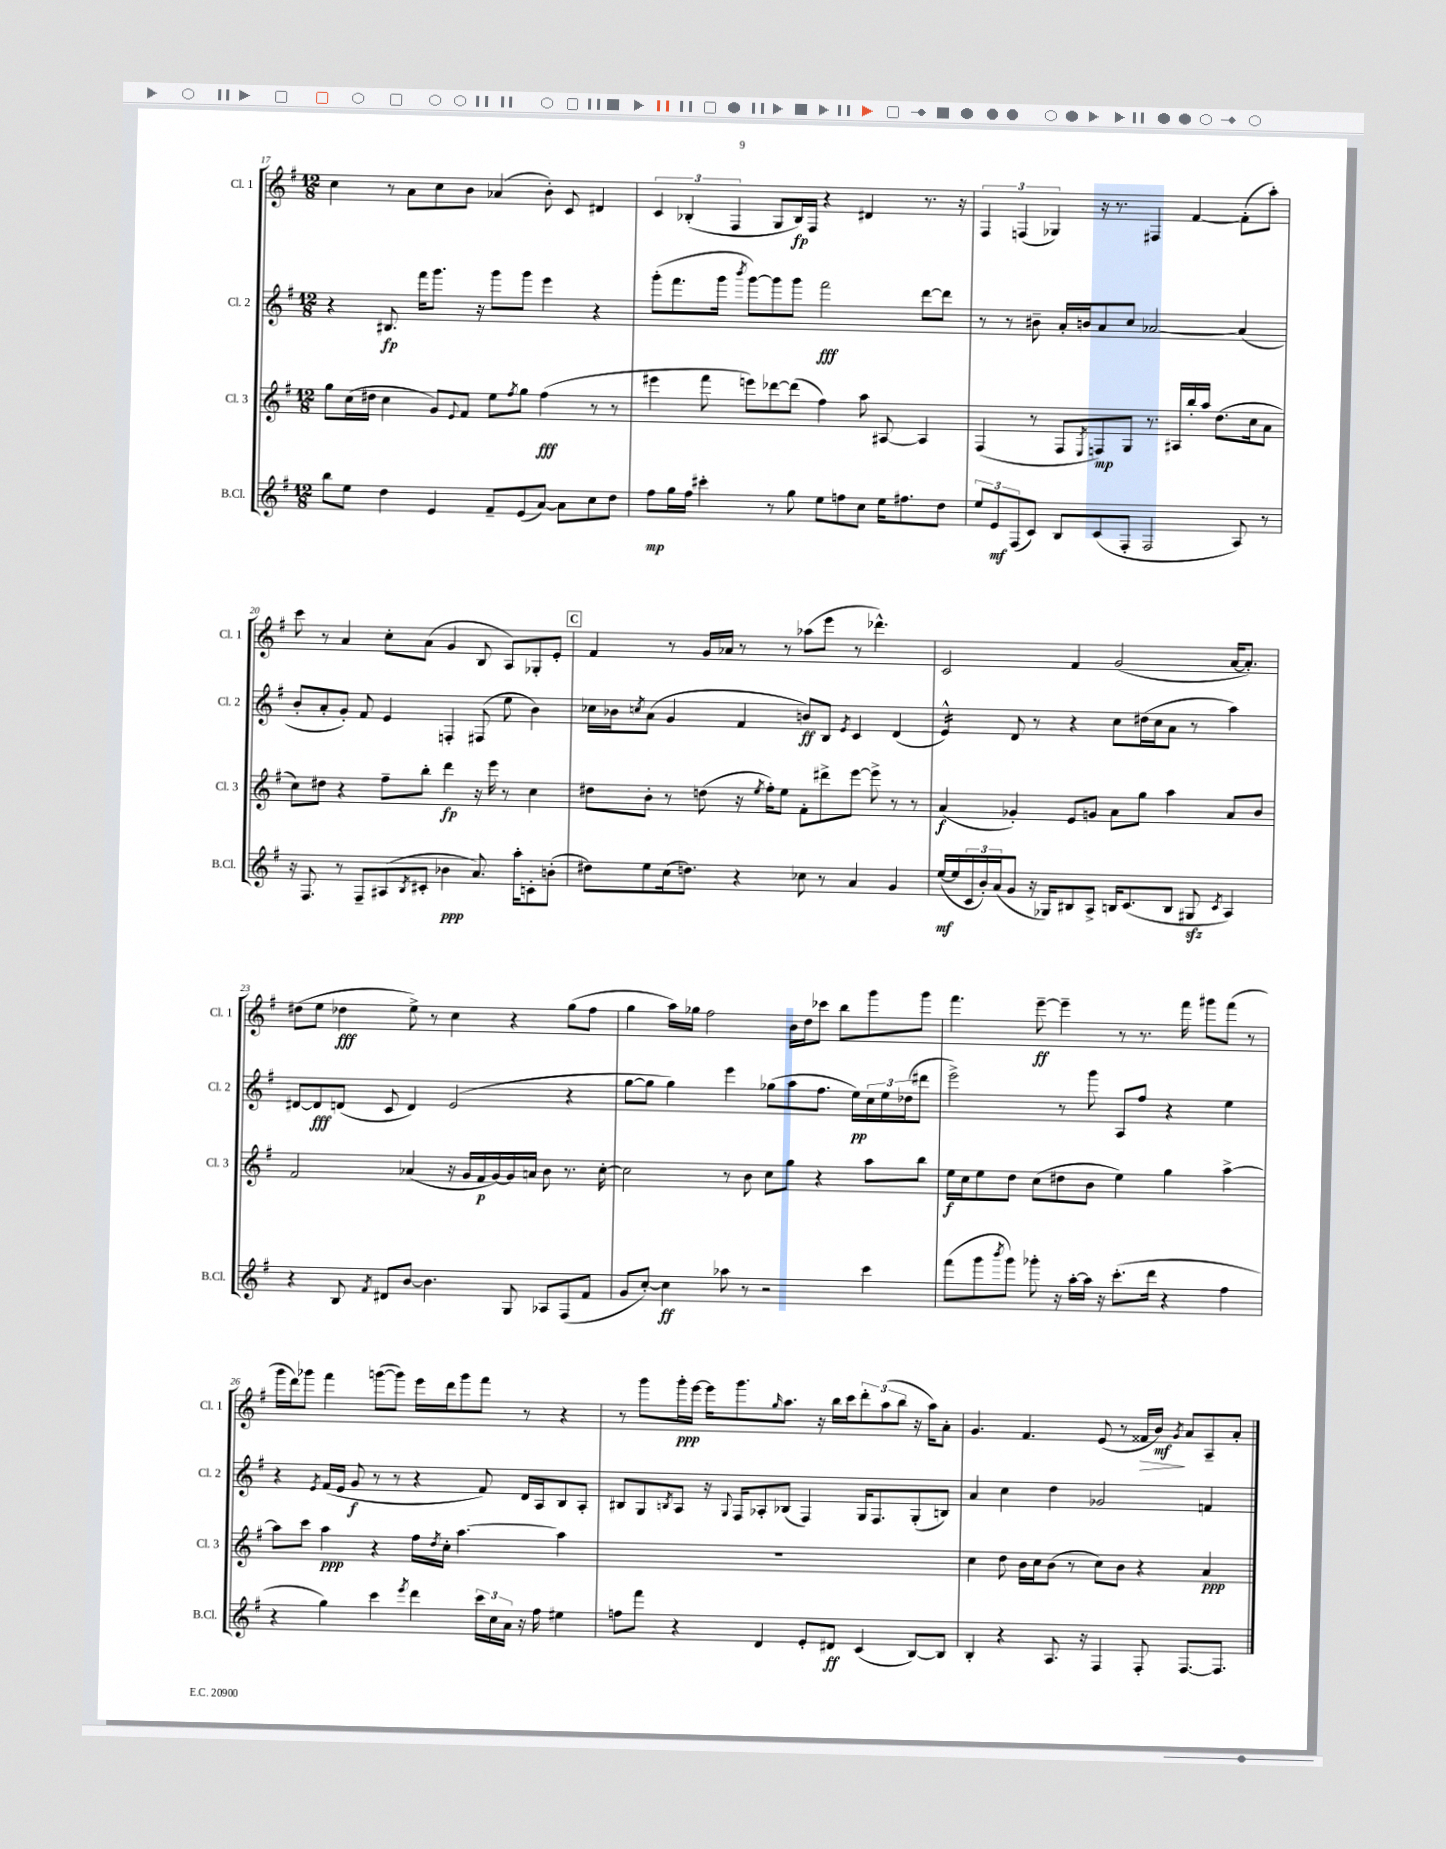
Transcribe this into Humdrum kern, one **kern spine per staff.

**kern	**kern	**kern	**kern
*staff4	*staff3	*staff2	*staff1
*clefG2	*clefG2	*clefG2	*clefG2
*k[f#]	*k[f#]	*k[f#]	*k[f#]
*M12/8	*M12/8	*M12/8	*M12/8
8bb\L	8gg\L	4r	4cc\
8ee\J	(16cc\L	.	.
.	16dd#\JJ	.	.
4dd\	4cc\	8.B#/	8r
.	.	.	8a\L
.	.	16fff#\LK	.
4e/	8g/L)	8.ggg\J	8cc\
.	8qqe/	.	.
.	8f#/J	.	8b\J
.	.	16r	.
8f#~/L	8ee\L	8ggg\L	(4a-/
.	8qff#/	.	.
(8e/	8gg\J	8ggg\J	.
[8a/J)	(4ff#\	4eee\	8b'\)
8a\]L	.	.	8c/
8cc\	8r	4r	4d#/
8dd\J	8r	.	.
=	=	=	=
8ff#\L	4eee#\	(8ggg'\L	6c/
16gg\L	.	8.fff#\	.
.	.	.	(6B-'/
16ff#\JJ	.	.	.
4ccc#'\	8fff#\	.	.
.	.	16ggg\Jk	.
.	.	.	6F#/
.	.	8qbbb/	.
.	8eee\L)	[8ggg\L)	.
8r	[8ddd-\	8ggg\]	8G/L
8gg\	(8ddd-\]J	8ggg\J	16B-/L)
.	.	.	16F#/JJ
8ee\L	4ff#\)	2fff#\	4r
8ff\	.	.	.
8cc\J	8aa\	.	4d#/
16ee\LK	[8A#/	.	.
8.ff#\	.	.	.
.	4A#/]	[8ddd\L	8.r
8dd\J	.	8ddd\]J	.
.	.	.	16r
=	=	=	=
12ee/L	(4F#/	8r	6F#/
12e/	.	.	.
.	.	8r	.
(12F#/	.	.	(6F/
8c/J)	8r	8b#~\	.
.	.	.	6G-/)
8B/L	8F#/L	16a'/LL	.
.	.	16b/J	.
.	8qE/	.	.
(8c/	8F/)	8a/	16r
.	.	.	8.r
8F#'/J	8G/J	8cc/J	.
2F#/	8.r	[2a-/	4F#/
.	16A#/LL	.	.
.	16bb'/	.	[4f#/
.	16aa/JJ	.	.
.	(8.dd\L	.	.
8A/)	.	(4a-/]	(8f#'\]L
.	16cc\k	.	.
8r	8a\J	.	8aa'\J)
=	=	=	=
16r	8cc\L)	8b'/L	8ccc\
8.F#/	.	.	.
.	8dd#\J	8a'/	8r
8r	4r	8g'/J)	4a/
8F#~/L	.	8f#/	.
(8A#/	8ff#~\L	4e/	8cc'\L
8qB/	.	.	.
8c#'/J	8bb'\J	.	(8a\J
4b-\	4ddd\	4F'/	4g/
8.a/)	16r	(8F#/	8B/
.	16eee\	.	.
.	8r	8ee\	8A/L)
16aa'\LK	.	.	.
8c'\	4cc\	4b\)	8G-'/
(8b'\J	.	.	8e'/J
=	=	=	=
8dd#\L)	8dd#\L	16cc-\LL	4f#/
.	.	16b-\J	.
.	.	8qcc/	.
8ee\	8b'\J	(8a\J	.
(16cc\k	8r	4g/	8r
8.dd\J)	.	.	.
.	(8dd\	.	16g/LL
.	.	.	16a-/JJ
4r	16r	4f#/	8r
.	8qee/	.	.
.	16ff#'\LK)	.	.
.	8ee\J	.	8r
8cc-\	8f#'\L	8b/L)	(8aa-\L
8r	8ddd#^\	8B/J	8eee\J
.	.	8qe/	.
4a/	[8eee\J	4c/	8r
.	8eee^\]	.	4.ddd-^^\)
4g/	8r	(4d/	.
.	8r	.	.
=	=	=	=
([16ee/LL	(4a/	4e^^/)	2c/
16ee/]	.	.	.
24c/	.	.	.
24b'/)	.	.	.
(24a/J	.	.	.
8g/J	4g-'/)	8d/	.
16r	.	8r	.
16G-/LK)	.	.	.
8B#/	8e/L	4r	4f#/
8A^/J	8g/J	.	.
16B/LK	8a\L	8cc\L	(2g/
(8.c/	.	.	.
.	8gg\J	(16dd#\L	.
.	.	16cc\J	.
8B/J	4aa\	8a\J	.
8G#/	.	8r	.
8qc/	.	.	.
4A/)	8a/L	4aa\)	[16a/LK
.	.	.	8.a'/]J)
.	8b/J	.	.
=	=	=	=
4r	2f#/	[8d#/L	(8dd#\L
.	.	8d#/]	8ee\J
8B/	.	(8d/J	4dd-\
8qf#/	.	.	.
8d#/L	.	8c/	.
[8b/J	(4a-/	4d/)	8ee^\)
4.b\]	.	.	8r
.	16r	(2e/	4cc\
.	16g/LL	.	.
.	16f#/	.	.
.	[16g/)	.	.
8G/	16g/]	.	4r
.	16a/JJ	.	.
8A-/L	8b\	.	.
(8F#/	8.r	4r	(8gg\L
8f#/J	.	.	8ff#\J
.	[16cc'\	.	.
=	=	=	=
8g/L	2cc\]	[8gg\L	4gg\
[8cc'/J)	.	8gg\]J	.
4cc\]	.	4gg\)	16aa\LL)
.	.	.	16gg-\JJ
.	.	.	2ff#\
8aa-\	8r	4eee\	.
8r	8b\	.	.
2r	8cc\L	(8gg-\L	.
.	8gg\J	8aa\	16b\LL
.	.	.	16dd\J
.	4r	8.ff#\J	8ccc-\J
.	.	.	8bb\L
.	.	16ee\LL)	.
4ccc\	8aa\L	24cc\	8ggg\
.	.	24ee\	.
.	.	(24dd-\J	.
.	8bb\J	8ddd#\J	8ggg\J
=	=	=	=
(8fff#\L	16ee\LL	2eee^\)	4.fff#\
.	16cc\J	.	.
8ggg\	8ee\	.	.
8qbbb/	.	.	.
8ggg\J)	8dd\J	.	.
8ggg-'\	(8cc\L	.	[8eee~\
16r	8dd#\	8r	4eee~\]
[16aa'\LL	.	.	.
16aa\]JJ	8b\J	8ggg\	.
16r	.	.	.
(8.ccc'\L	4ee\)	8A/L	8r
.	.	8ff#/J	8.r
16ddd\Jk	.	.	.
4r	4gg\	4r	.
.	.	.	16fff#\
.	.	.	8ggg#\L
4ff#\	[4aa^\	4ee\	(8fff#\J
.	.	.	8r
=	=	=	=
4r	8aa\]L	4r	16ggg\LL
.	.	.	16ddd\J)
.	8ccc\J	.	8ggg-\J
.	.	8qe/	.
4gg\)	4aa\	(16f#/LL	4fff#\
.	.	16e/JJ	.
.	.	8g/	.
4ccc\	4r	8r	([8ggg\L
.	.	8r	8ggg\]J)
8qeee/	.	.	.
4ddd\	16ff#\LL	4r	16eee\LL
.	8qdd/	.	.
.	16cc'\JJ	.	16ddd\J
.	[4.aa\	.	8ggg\
24ccc\LL	.	8f#/)	8fff#\J
24cc\	.	.	.
24a\JJ	.	.	.
16r	.	16d/LL	8r
16ff#\	.	16A/J	.
4ee#\	4aa\]	8B/	4r
.	.	8A'/J	.
=	=	=	=
8ff\L	1.r	8B#/L	8r
8fff#\J	.	8G/	8ggg\L
.	.	8qB/	.
4r	.	8A/J	16ggg'\L
.	.	.	[16eee\JJ
.	.	16r	16eee\]LK
.	.	8qqG/	.
.	.	16F#/LK	8.ggg\
4d/	.	8A-'/	.
.	.	.	16qqgg/
.	.	(8B-/J	8.aa\J
8e'/L	.	4F#/)	.
.	.	.	16r
8d#/J	.	.	16bb\LL
.	.	.	16ccc\J
(4c/	.	16G/LK	12ddd'\
.	.	8.F#/	.
.	.	.	(12aa\
.	.	.	12bb\J
[8B/L)	.	(8G'/	16r
.	.	.	16aa\LK)
8B/]J	.	8B/J)	8a'\J
=	=	=	=
4B'/	4cc\	4a/	4.g/
4r	8dd\	4cc\	.
.	16b\LL	.	4.f#/
.	16cc\J	.	.
8.A/	(8b\J	4dd\	.
.	8r	.	.
16r	.	.	.
4F#/	8cc\L)	2g-/	(8e/
.	8b\J	.	8r
8F#'/	4r	.	16f##/LL
.	.	.	16b/JJ)
.	.	.	8qg/
[8.F#/L	.	.	8a/L
.	4a/	4f/	8A~/
8.F#/]J	.	.	.
.	.	.	8a'/J
==	==	==	==
*-	*-	*-	*-
